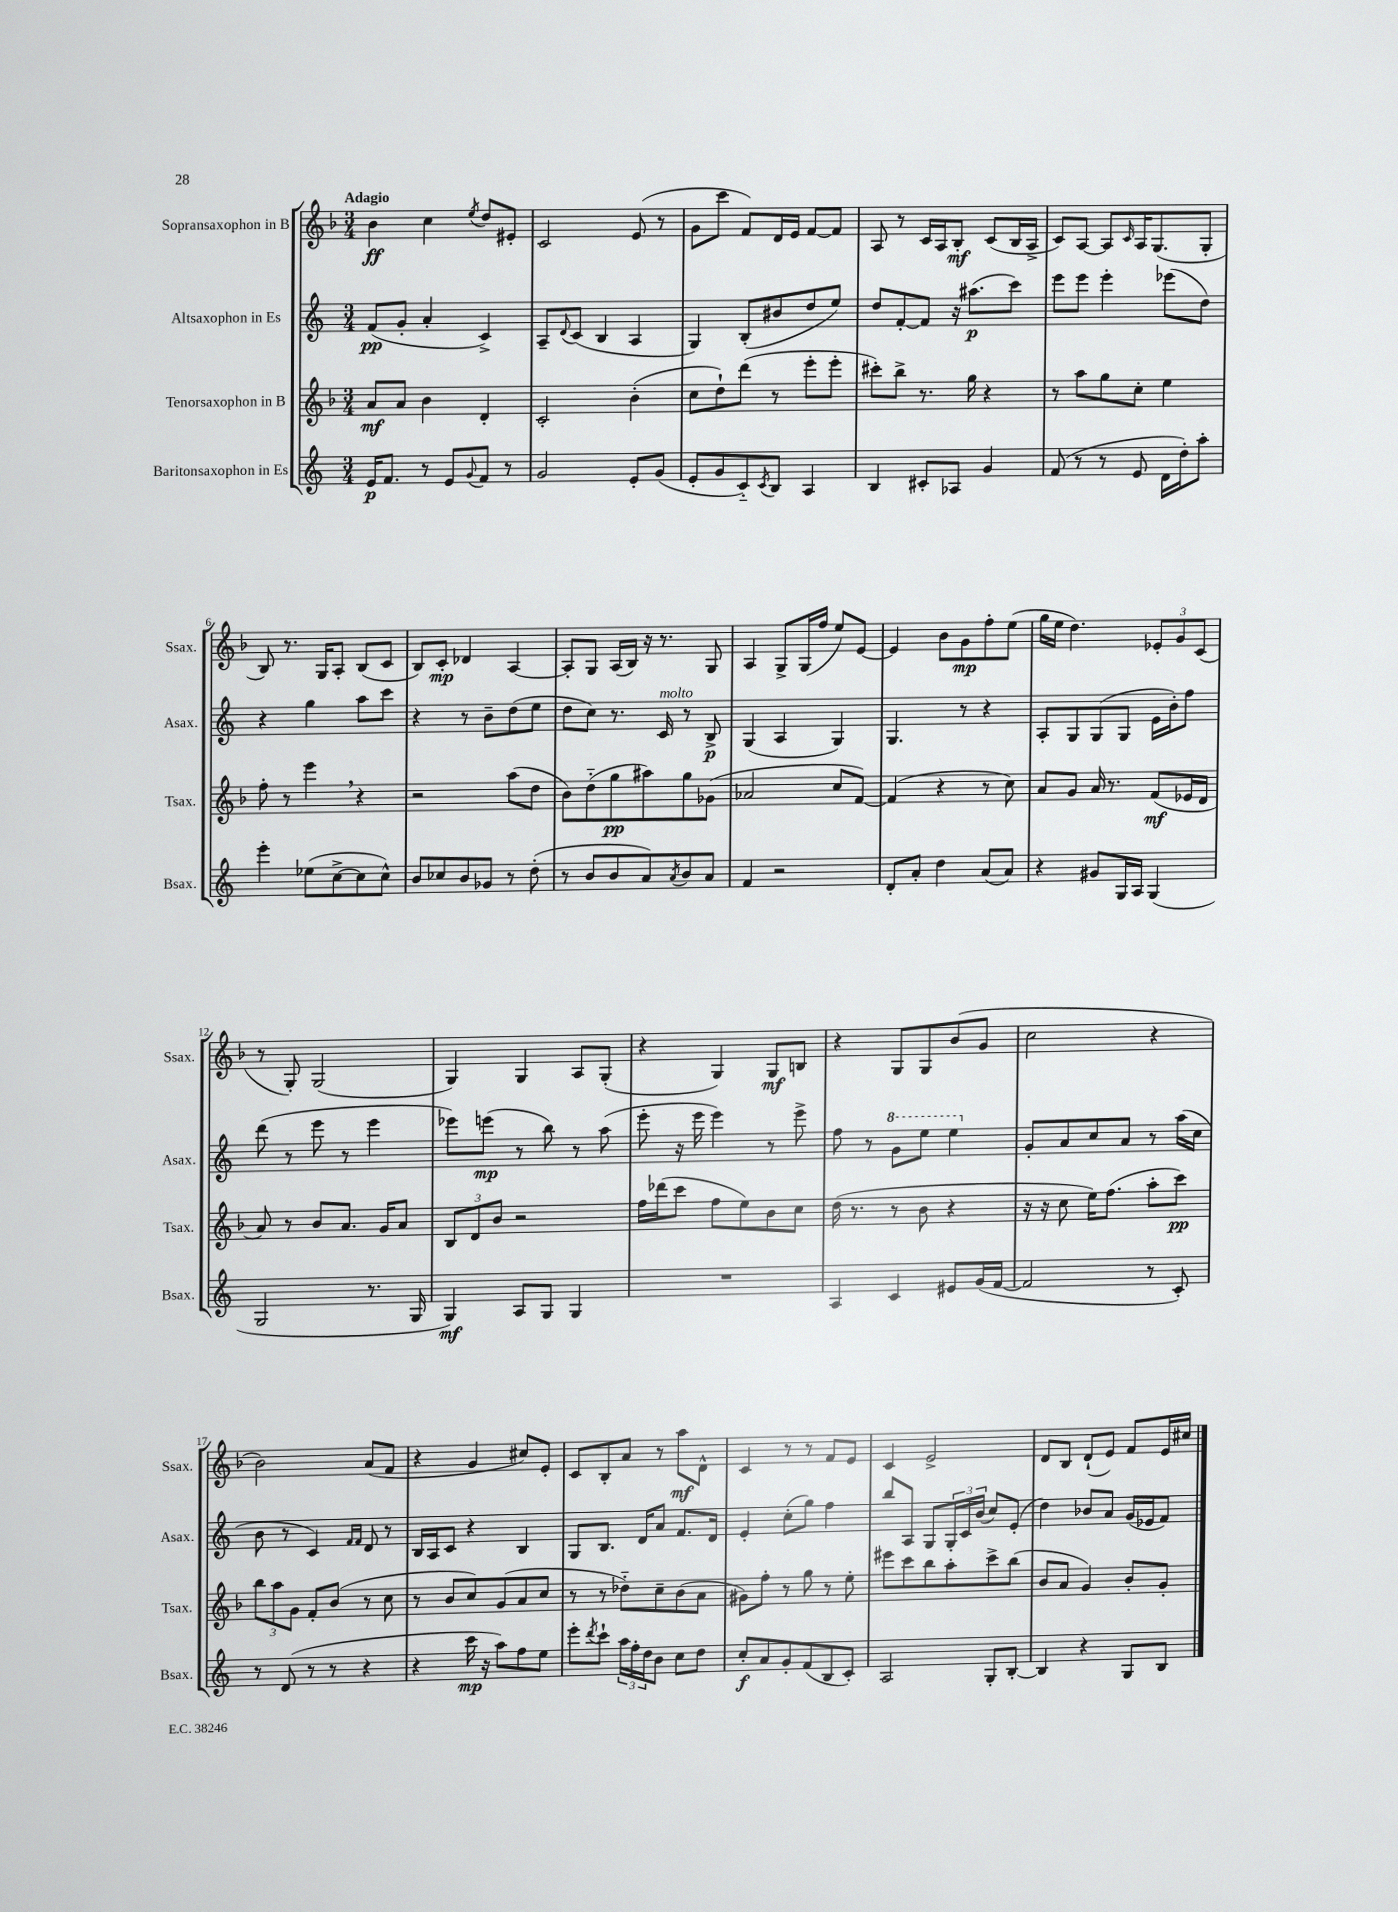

**kern	**kern	**kern	**kern
*staff4	*staff3	*staff2	*staff1
*clefG2	*clefG2	*clefG2	*clefG2
*k[]	*k[b-]	*k[]	*k[b-]
*M3/4	*M3/4	*M3/4	*M3/4
16e	8a	(8f	4b-
8.f	.	.	.
.	8a	8g'	.
8r	4b-	4a'	4cc
8e	.	.	.
8qqg	.	.	8qee
8f	4d'	4c^)	8dd
8r	.	.	8e#'
=	=	=	=
2g	2c'	8A~	2c
.	.	8qqd	.
.	.	(8c	.
.	.	4B	.
8e'	(4b-'	4A	(8e
(8g	.	.	8r
=	=	=	=
8e'	8cc	4G)	8g
8g	8dd`)	.	8ccc
8c'~)	(8ddd	(8B'	8f)
8qc	.	.	.
8B	8r	8b#	16d
.	.	.	16e
4A	8eee'	8dd	[8f
.	8eee'	8ee)	8f]
=	=	=	=
4B	8ccc#')	8dd	8A
.	8bb-^	[8f'	8r
8c#'	8.r	8f]	16c
.	.	.	16A
8A-	.	16r	8B-'
.	16gg	(8.aa#	.
4g	4r	.	(8c
.	.	8ccc)	16B-
.	.	.	16A^
=	=	=	=
(8f	8r	8eee	8c)
8r	8aa	8eee	[8A
8r	8gg	4eee'	8A]
.	.	.	16qqc
8e	8cc'	.	16A
.	.	.	(8.G
16d	4ee	(8eee-	.
16dd')	.	.	.
8aa'	.	8dd)	8G'
=	=	=	=
4eee'	8ff'	4r	8B-)
.	8r	.	8.r
(8ee-	4eee	4gg	.
.	.	.	16G
[8cc^	.	.	8A'
8cc]	4r	8aa	(8B-
8cc^^)	.	8ccc	8c
=	=	=	=
8b	2r	4r	8B-)
8cc-	.	.	8c'
8b	.	8r	4d-
8g-	.	8b~	.
8r	(8aa	(8dd	[4A
(8dd'	8dd	8ee	.
=	=	=	=
8r	8b-)	8dd	8A']
8b	(8dd'~	8cc)	8G
8b	8gg	8.r	(16A
.	.	.	16B-)
8a)	8aa#)	.	16r
.	.	16c	8.r
8qa	.	.	.
8b	8gg	8r	.
8a	(8g-	8B^	8G
=	=	=	=
4f	2a-	(4G	4A
2r	.	4A	8G^
.	.	.	(16G
.	.	.	16ff
.	8cc	4G)	8ee)
.	[8f)	.	[8e
=	=	=	=
8d'	(4f]	4.G	4e]
8a'	.	.	.
4dd	4r	.	8b-
.	.	8r	8g
(8a	8r	4r	8ff'
8a)	8cc)	.	(8ee
=	=	=	=
4r	8a	8A'	16gg
.	.	.	16ee
.	8g	8G	4.dd)
8g#	16a	(8G	.
.	8.r	.	.
16G	.	8G	.
16A	.	.	.
(4G	(8f	16e	12e-'
.	.	16b')	.
.	.	.	12g
.	16e-	8ff	.
.	.	.	(12c
.	16d	.	.
=	=	=	=
2G	8a)	(8ddd	8r
.	8r	8r	8G')
.	8b-	8eee	(2G
.	8.a	8r	.
8.r	.	4eee	.
.	16g	.	.
.	8a	.	.
16G	.	.	.
=	=	=	=
4G)	12B-	8eee-)	4G)
.	12d	.	.
.	.	(8eee	.
.	12b-	.	.
8A	2r	8r	4G
8G	.	8bb)	.
4G	.	8r	8A
.	.	(8aa	(8G'
=	=	=	=
2.r	16ff	8eee'	4r
.	(16ddd-	.	.
.	8ccc	16r	.
.	.	16eee	.
.	8ff	4eee)	4G)
.	8ee)	.	.
.	8b-	8r	8G
.	8cc	8eee^	8B
=	=	=	=
4A	(16dd	8ff	4r
.	8.r	.	.
.	.	8r	.
4c	8r	8gg	8G
.	8b-	8eee	8G
8e#	4r	4eee	(8b-
(16g	.	.	8g
[16f	.	.	.
=	=	=	=
2f]	16r	8g'	2cc
.	16r	.	.
.	8cc	8a	.
.	16ee)	8cc	.
.	(8.ff	.	.
.	.	8a	.
8r	8aa'	8r	4r
8c')	8ccc)	(16aa	.
.	.	16cc	.
=	=	=	=
8r	12bb-	8b	2b-)
.	12aa	.	.
(8d	.	8r	.
.	12g	.	.
8r	8f'	4c)	.
8r	(8b-	.	.
.	.	16qqf	.
.	.	16qqf	.
4r	8r	8d	(8a
.	8cc	8r	8f
=	=	=	=
4r	8r	16B	4r
.	.	16A	.
.	8b-	8c	.
16ccc	8cc)	4r	4g
16r	.	.	.
8aa)	(8g	.	.
8ff	8a	4B	8cc#)
8ee	8cc	.	8e'
=	=	=	=
8eee'	8r	8G	8c
8qddd	.	.	.
8ccc`	8r	8.B	8B-'
24aa	8dd-'~)	.	8a
24ff'	.	.	.
.	.	16d	.
24dd	.	.	.
8b	8cc~	8a	8r
8cc	(8b-	8.f	8aa
8dd	8a	.	8d^^
.	.	16d	.
=	=	=	=
8cc'	8g#)	4e'	4c
8a	8ff'	.	.
8g'	8r	(8cc'	8r
(8f	8gg	8gg)	8r
8B	8r	4ff	8f
8c')	8ee'	.	8e
=	=	=	=
2A	8eee#	8bb	4c
.	8ccc	8A	.
.	8bb-	8G	2e^
.	8aa'	24G'	.
.	.	24c	.
.	.	(24b	.
8G'	8ccc^	8cc)	.
[8B'	(8bb-	(8e'	.
=	=	=	=
4B]	8b-	4dd)	8d
.	8a	.	8B-
4r	4g)	8b-	(8d`
.	.	8a	8e)
8G	8b-'	(16g	8f
.	.	16e-	.
8B	8g'	8f)	16e
.	.	.	16cc#
==	==	==	==
*-	*-	*-	*-
